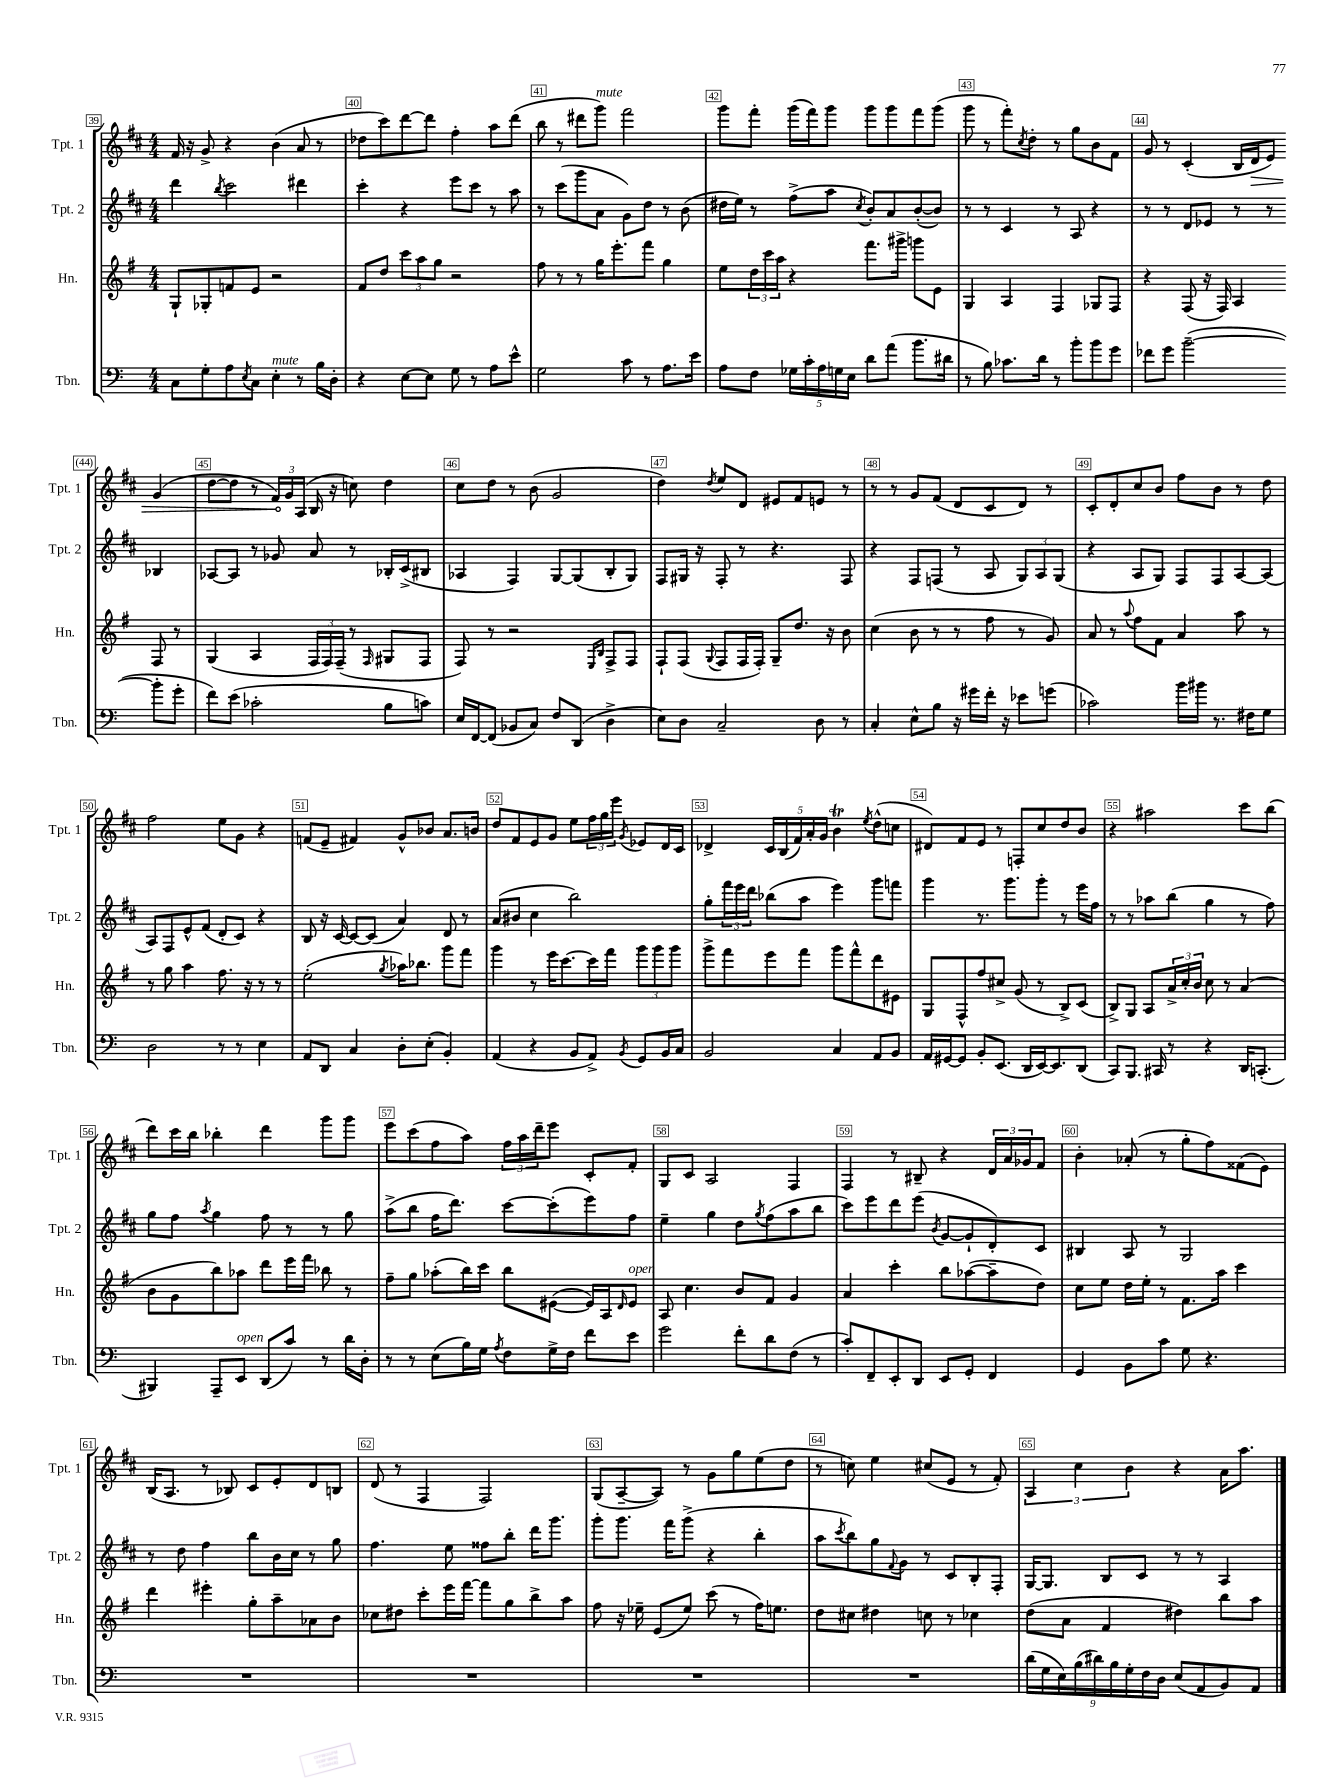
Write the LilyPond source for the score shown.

<<
\new StaffGroup <<
\new Staff = "s0" \with { instrumentName = "Tpt. 1" shortInstrumentName = "Tpt. 1" } {
    \clef treble \key d \major \numericTimeSignature \time 4/4
    fis'16 r16 g'8-> r4 b'4( a'8 r8 |
    des''8 cis'''8) d'''8~ d'''8 fis''4-. a''8 d'''8( |
    b''8 r8 dis'''8 g'''8^\markup { \italic "mute" }) fis'''2 |
    g'''8 fis'''8-. g'''16( fis'''16) g'''8 g'''8 g'''8 fis'''8 g'''8( |
    g'''8 r8 fis'''8-.) \acciaccatura { cis''8 } d''8-. r8 g''8 b'8 fis'8 |
    g'8 r8 cis'4-.( b16 \once \override Hairpin.circled-tip = ##t d'16\> e'8) g'4( |
    d''8~ d''8 r8 \tuplet 3/2 { fis'16\!) g'16 a16( } b16 r16 c''8) d''4 |
    cis''8 d''8 r8 b'8( g'2 |
    d''4) \acciaccatura { d''8 } e''8 d'8 eis'8 fis'8 e'8 r8 |
    r8 r8 g'8 fis'8( d'8 cis'8 d'8) r8 |
    cis'8-. d'8-. cis''8 b'8 fis''8 b'8 r8 d''8 |
    fis''2 e''8 g'8 r4 |
    f'8( e'8-- fis'4) g'8-^ bes'8 a'8. b'16 |
    d''8 fis'8 e'8 g'8 e''8 \tuplet 3/2 { fis''16 g''16 e'''16 } \acciaccatura { g'8 } ees'8 d'16 cis'16 |
    des'4-> \tuplet 5/4 { cis'16 b16( fis'16) a'16-. g'16 } b'4\trill \acciaccatura { e''8 } d''8-^( c''8 |
    dis'8) fis'8 e'8 r8 f8-. cis''8 d''8 b'8 |
    r4 ais''2 cis'''8 b''8( |
    d'''8) cis'''16 b''16 bes''4-. d'''4 g'''8 g'''8 |
    e'''8 cis'''8( fis''8 a''8) \tuplet 3/2 { fis''16 a''16 d'''16-- } e'''8 cis'8-. fis'8-. |
    g8 cis'8 a2 fis4 |
    fis4 r8 bis8-- r4 \tuplet 3/2 { d'16 a'16 ges'16 } fis'8 |
    b'4-. aes'8-.( r8 g''8-. fis''8) fisis'8( e'8) |
    b16( a8. r8 bes8) cis'8 e'8-. d'8 b8 |
    d'8( r8 fis4 fis2) |
    g8( a8~-- a8) r8 g'8 g''8 e''8( d''8 |
    r8 c''8) e''4 cis''8( e'8 r8 fis'8-.) |
    \tuplet 3/2 { a4 cis''4 b'4 } r4 a'16 a''8. \bar "|." |
}
\new Staff = "s1" \with { instrumentName = "Tpt. 2" shortInstrumentName = "Tpt. 2" } {
    \clef treble \key d \major \numericTimeSignature \time 4/4
    d'''4 \acciaccatura { b''8 } cis'''2 dis'''4 |
    cis'''4-. r4 e'''8 cis'''8 r8 a''8 |
    r8 cis'''8( g'''8 a'8 g'8) d''8 r8 b'8( |
    dis''16 e''16) r8 fis''8->( a''8 \acciaccatura { cis''8 } b'8-.) a'8 b'8~-.( b'8) |
    r8 r8 cis'4 r8 a8 r4 |
    r8 r8 d'8 ees'8 r8 r8 bes4 |
    aes8~ aes8 r8 ges'8 a'8 r8 bes16-. cis'16->( bis8 |
    aes4 fis4) g8~ g8( b8-. g8) |
    fis8 gis16 r16 fis8-. r8 r4. fis8 |
    r4 fis8 f8( r8 a8 \tuplet 3/2 { g8) a8 g8( } |
    r4 a8 g8) fis8 fis8 a8~ a8( |
    a8) fis8 e'8-^ fis'8( d'8-. cis'8) r4 |
    b8 r16 cis'16~ cis'8~ cis'8( a'4) d'8 r8 |
    a'8( bis'8 cis''4 b''2) |
    g''8-. \tuplet 3/2 { fis'''16 e'''16 d'''16 } bes''8( a''8 e'''4) g'''8 f'''8 |
    g'''4 r8. g'''8. g'''8-. r8 e'''16 fis''16 |
    r8 r8 aes''8 b''8( g''4 r8 fis''8) |
    g''8 fis''8 \acciaccatura { a''8 } g''4 fis''8 r8 r8 g''8 |
    a''8->( b''8 fis''16 d'''8.) cis'''8~ cis'''8-.( e'''8) fis''8 |
    e''4-- g''4 d''8 \acciaccatura { g''8 } fis''8( a''8 b''8 |
    cis'''8) e'''8 d'''8 e'''8( \acciaccatura { b'8 } g'8~ g'8-! d'8-.) cis'8 |
    bis4 a8 r8 g2 |
    r8 d''8 fis''4 b''8 b'16 cis''16 r8 g''8 |
    fis''4. e''8 fisis''8 b''8-. d'''16 g'''8. |
    g'''8-. g'''8. fis'''16 g'''8->( r4 b''4-. |
    a''8 \acciaccatura { cis'''8 } b''8) g''8 \appoggiatura { fis'8 } g'8 r8 cis'8 b8-. fis8-. |
    g16~ g8. b8 cis'8 r8 r8 a4 \bar "|." |
}
\new Staff = "s2" \with { instrumentName = "Hn." shortInstrumentName = "Hn." } {
    \clef treble \key g \major \numericTimeSignature \time 4/4
    g8-! ges8-. f'8 e'8 r2 |
    fis'8 d''8 \tuplet 3/2 { c'''8 a''8 g''8 } r2 |
    fis''8 r8 r8 g''16 e'''8.-. fis'''8 g''4 |
    e''8 \tuplet 3/2 { d''16 c'''16 a''16 } r4 fis'''8. gis'''16-> g'''8 e'8 |
    g4 a4 fis4 ges8 fis8 |
    r4 fis8( r16 fis16) a4 fis8 r8 |
    g4( a4 \tuplet 3/2 { fis16 fis16) fis16--( } r8 \grace { fis16 } gis8 fis8 |
    fis8) r8 r2 \grace { e16 b16 } fis8-> fis8 |
    fis8-! fis8( \appoggiatura { g8 } fis8 fis16 fis16-.) g8-- d''8. r16 b'8 |
    c''4( b'8 r8 r8 fis''8 r8 g'8) |
    a'8 r8 \appoggiatura { a''8 } fis''8 fis'8 a'4 a''8 r8 |
    r8 g''8 a''4 fis''8. r16 r8 r8 |
    e''2-.( \acciaccatura { g''8 } aes''16) bes''8. g'''8 fis'''8 |
    g'''4 r8 e'''16 c'''8.~ c'''16 fis'''16 \tuplet 3/2 { g'''8 g'''8 g'''8 } |
    g'''8-> fis'''8 e'''8 fis'''8 g'''8 fis'''8-^ d'''8 eis'8 |
    g8 fis8-^ fis''8 cis''8-> g'8( r8 b8->) c'8( |
    b8->) g8 a8 \tuplet 3/2 { a'16-> c''16-. b'16 } c''8 r8 a'4( |
    b'8 g'8 b''8) aes''8 d'''8 e'''16 fis'''16 bes''8 r8 |
    fis''8-- g''8 aes''8-.( b''16) c'''16 b''8 eis'8~( eis'16) a16 \grace { d'16 } eis'8^\markup { \italic "open" } |
    a8 c''4. b'8 fis'8 g'4 |
    a'4 c'''4-. b''8 aes''8~( aes''8-- d''8) |
    c''8 e''8 d''16 e''16-. r8 fis'8. a''16 c'''4 |
    d'''4 eis'''4-. g''8-. a''8-- aes'8 b'8 |
    ces''8 dis''8 c'''8-. e'''16 fis'''16~ fis'''8 g''8 b''8-> a''8 |
    fis''8 r16 ees''16-- e'8( ees''8) c'''8( r8 fis''16) e''8. |
    d''8 cis''8 dis''4 c''8 r8 ces''4 |
    d''8( a'8 fis'4 dis''4) b''8 a''8 \bar "|." |
}
\new Staff = "s3" \with { instrumentName = "Tbn." shortInstrumentName = "Tbn." } {
    \clef bass \key c \major \numericTimeSignature \time 4/4
    c8 g8-. a8 \acciaccatura { e8 } c8 e4-.^\markup { \italic "mute" } r8 b16 d16-. |
    r4 e8~ e8 g8 r8 a8 e'8-^ |
    g2 c'8 r8 a8. e'16 |
    a8 f8 \tuplet 5/4 { ges16 c'16-. a16 g16 e16 } d'8 a'8( b'8. dis'16 |
    r8 b8) ces'8. d'16 r8 b'8-. b'8 g'8 |
    fes'8 g'8 b'2~--( b'8-. g'8-. |
    f'8) e'8( ces'2-. b8 c'8) |
    e16 f,16~ f,8( bes,8 c8) f8 d,8( d4-> |
    e8) d8 c2-- d8 r8 |
    c4-. e8-^ b8 r16 gis'16 f'16-. r16 ees'8 g'8( |
    ces'2) b'16 bis'16 r8. fis16 g8 |
    d2 r8 r8 e4 |
    a,8 d,8 c4 d8-. e8-.( b,4-.) |
    a,4( r4 b,8 a,8->) \acciaccatura { b,8 } g,8 b,16 c16 |
    b,2 c4 a,8 b,8 |
    a,16 gis,16~ gis,8 b,8-. e,8.( d,16 e,16~) e,8. d,8( |
    c,8) b,,8. cis,16 r8 r4 d,16 c,8.-.( |
    bis,,4) a,,8-- e,8^\markup { \italic "open" } d,8( c'8) r8 d'16 d16-. |
    r8 r8 e8( b16) g16 \acciaccatura { a8 } f8 g16-> f16 f'8 e'8 |
    g'2 f'8-. d'8 f8( r8 |
    c'8-.) f,8-- e,8-. d,8 e,8 g,8-. f,4 |
    g,4 b,8 c'8 g8 r4. |
    R1 |
    R1 |
    R1 |
    R1 |
    \tuplet 9/8 { d'16( g16 e16) b16( dis'16) b16 g16-. f16 d16 } e8( a,8 b,8) a,8 \bar "|." |
}
>>
>>
\layout { \context { \Score currentBarNumber = #39 \override BarNumber.break-visibility = ##(#f #t #t) barNumberVisibility = #all-bar-numbers-visible \override BarNumber.stencil = #(make-stencil-boxer 0.1 0.3 ly:text-interface::print) } }
